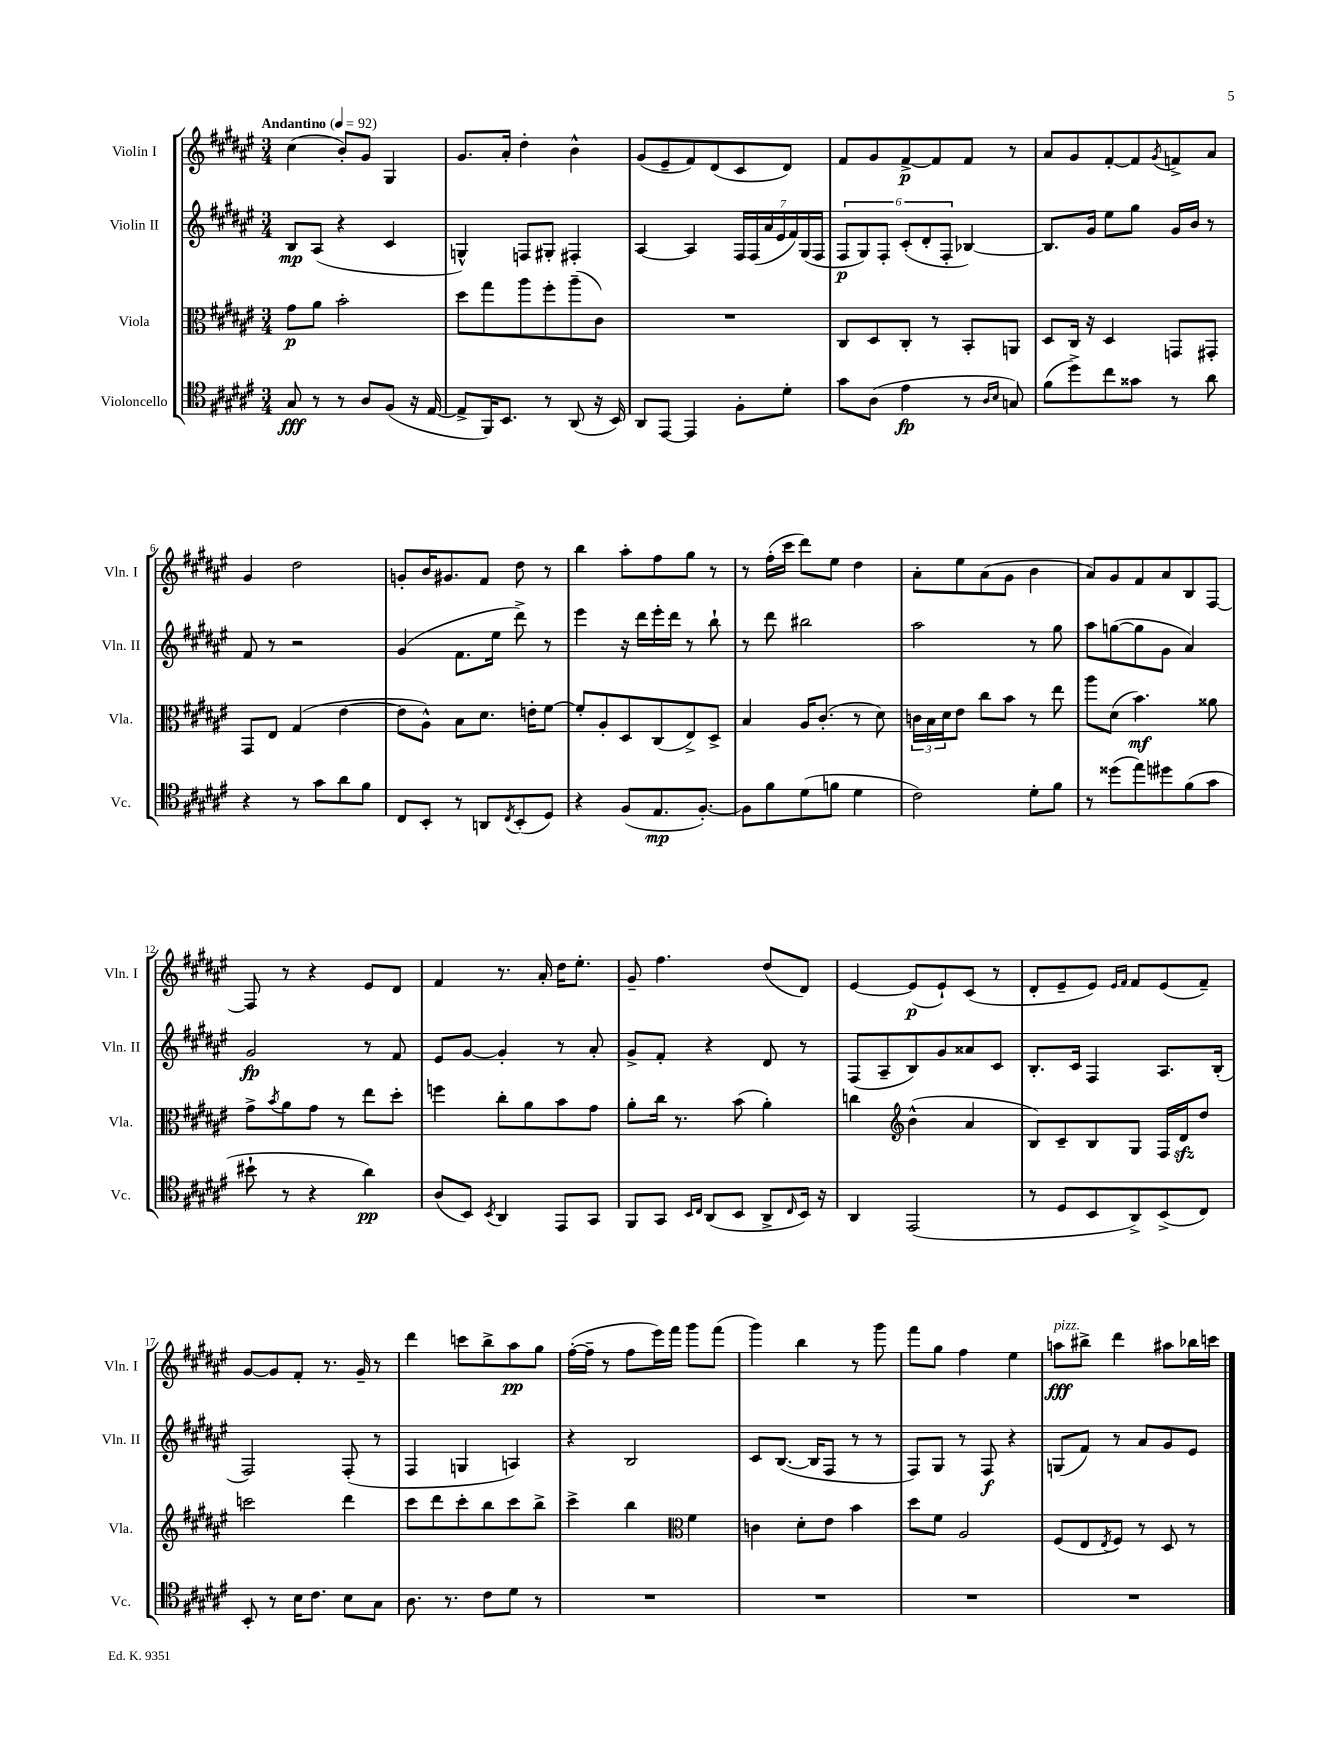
<<
\new StaffGroup <<
\new Staff = "s0" \with { instrumentName = "Violin I" shortInstrumentName = "Vln. I" } {
    \clef treble \key fis \major \numericTimeSignature \time 3/4 \tempo "Andantino" 4 = 92
    cis''4( b'8-.) gis'8 gis4 |
    gis'8. ais'16-. dis''4-. b'4-^ |
    gis'8( eis'8-- fis'8) dis'8( cis'8 dis'8) |
    fis'8 gis'8 fis'8~->\p fis'8 fis'8 r8 |
    ais'8 gis'8 fis'8~-. fis'8 \acciaccatura { gis'8 } f'8-> ais'8 |
    gis'4 dis''2 |
    g'8-. b'16 gis'8. fis'8 dis''8 r8 |
    b''4 ais''8-. fis''8 gis''8 r8 |
    r8 fis''16-.( cis'''16 dis'''8) eis''8 dis''4 |
    ais'8-. eis''8 ais'8( gis'8 b'4 |
    ais'8) gis'8 fis'8 ais'8 b8 fis8~ |
    fis8 r8 r4 eis'8 dis'8 |
    fis'4 r8. ais'16-. dis''16 eis''8.-. |
    gis'8-- fis''4. dis''8( dis'8) |
    eis'4~ eis'8\p( eis'8-!) cis'8( r8 |
    dis'8-. eis'8-- eis'8) \grace { eis'16 fis'16 } fis'8 eis'8( fis'8--) |
    gis'8~ gis'8 fis'8-. r8. gis'16-- r8 |
    dis'''4 c'''8 b''8-> ais''8\pp gis''8 |
    fis''16~-.( fis''16-- r8 fis''8 eis'''16) fis'''16 gis'''8 fis'''8( |
    gis'''4) b''4 r8 gis'''8 |
    fis'''8 gis''8 fis''4 eis''4 |
    a''8\fff^\markup { \italic "pizz." } bis''8-> dis'''4 ais''8 bes''16 c'''16 \bar "|." |
}
\new Staff = "s1" \with { instrumentName = "Violin II" shortInstrumentName = "Vln. II" } {
    \clef treble \key fis \major \numericTimeSignature \time 3/4
    b8\mp ais8( r4 cis'4 |
    g4-^) f8 gis8-. fis4-. |
    ais4~ ais4 \tuplet 7/4 { fis16 fis16( ais'16 eis'16 fis'16) gis16( fis16 } |
    \tuplet 6/4 { fis8\p gis8) fis8-. cis'8-.( dis'8-. fis8-. } bes4~) |
    bes8. gis'16 eis''8 gis''8 gis'16 b'16 r8 |
    fis'8 r8 r2 |
    gis'4( fis'8. eis''16 dis'''8->) r8 |
    eis'''4 r16 dis'''16 eis'''16-. dis'''16 r8 b''8-! |
    r8 dis'''8 bis''2 |
    ais''2 r8 gis''8 |
    ais''8 g''8~( g''8 gis'8 ais'4) |
    gis'2\fp r8 fis'8 |
    eis'8 gis'8~ gis'4-. r8 ais'8-. |
    gis'8-> fis'8-. r4 dis'8 r8 |
    fis8( ais8-- b8) gis'8 aisis'8 cis'8 |
    b8.-. cis'16 fis4 ais8. b16-.( |
    fis2) fis8-.( r8 |
    fis4 g4 a4) |
    r4 b2 |
    cis'8 b8.~( b16 fis8 r8 r8 |
    fis8) gis8 r8 fis8\f r4 |
    g8( fis'8) r8 ais'8 gis'8 eis'8 \bar "|." |
}
\new Staff = "s2" \with { instrumentName = "Viola" shortInstrumentName = "Vla." } {
    \clef alto \key fis \major \numericTimeSignature \time 3/4
    gis'8\p ais'8 b'2-. |
    dis''8 gis''8 ais''8 fis''8-. ais''8--( cis'8) |
    R2. |
    cis8 dis8 cis8-. r8 b,8-. a,8 |
    dis8 cis16 r16 dis4 g,8 gis,8-. |
    gis,8 eis8 gis4( eis'4~ |
    eis'8 ais8-^) b8 dis'8. e'16-. fis'8~ |
    fis'8-. ais8-. dis8 cis8( eis8->) dis8-> |
    b4 ais16 cis'8.-.( r8 dis'8) |
    \tuplet 3/2 { c'16 b16 dis'16 } eis'8 cis''8 b'8 r8 eis''8 |
    ais''8 dis'8( b'4.\mf) aisis'8 |
    gis'8-> \acciaccatura { b'8 } ais'8 gis'8 r8 eis''8 dis''8-. |
    f''4 cis''8-. ais'8 b'8 gis'8 |
    ais'8-. cis''16 r8. b'8( ais'4-.) |
    c''4 \clef treble b'4-^( ais'4 |
    b8) cis'8-- b8 gis8 fis16 dis'16\sfz dis''8 |
    c'''2 dis'''4 |
    cis'''8 dis'''8 cis'''8-. b''8 cis'''8 b''8-> |
    cis'''4-> b''4 \clef alto fis'4 |
    c'4 dis'8-. eis'8 b'4 |
    dis''8 fis'8 ais2 |
    fis8( eis8 \acciaccatura { eis8 } fis8) r8 dis8 r8 \bar "|." |
}
\new Staff = "s3" \with { instrumentName = "Violoncello" shortInstrumentName = "Vc." } {
    \clef tenor \key fis \major \numericTimeSignature \time 3/4
    gis8\fff r8 r8 ais8 fis8( r16 eis16~ |
    eis8-> fis,16) b,8. r8 ais,8( r16 b,16) |
    ais,8 eis,8~ eis,4 fis8-. dis'8-. |
    gis'8 ais8( eis'4\fp r8 \grace { ais16 b16 } g8) |
    fis'8( dis''8->) cis''8 gisis'8 r8 ais'8 |
    r4 r8 gis'8 ais'8 fis'8 |
    cis8 b,8-. r8 a,8 \acciaccatura { cis8 } b,8-.( dis8) |
    r4 fis8( eis8.\mp fis8.~-.) |
    fis8 fis'8 dis'8( f'8 dis'4 |
    cis'2) dis'8-. fis'8 |
    r8 disis''8( eis''8) dis''8 fis'8( gis'8 |
    bis'8-! r8 r4 ais'4\pp) |
    ais8( b,8) \acciaccatura { b,8 } ais,4 eis,8 gis,8 |
    fis,8 gis,8 \grace { b,16 cis16 } ais,8( b,8 ais,8-> \grace { cis16 } b,16) r16 |
    ais,4 eis,2( |
    r8 dis8 b,8 ais,8->) b,8->( cis8) |
    b,8-. r8 b16 cis'8. b8 gis8 |
    ais8. r8. cis'8 dis'8 r8 |
    R2. |
    R2. |
    R2. |
    R2. \bar "|." |
}
>>
>>
